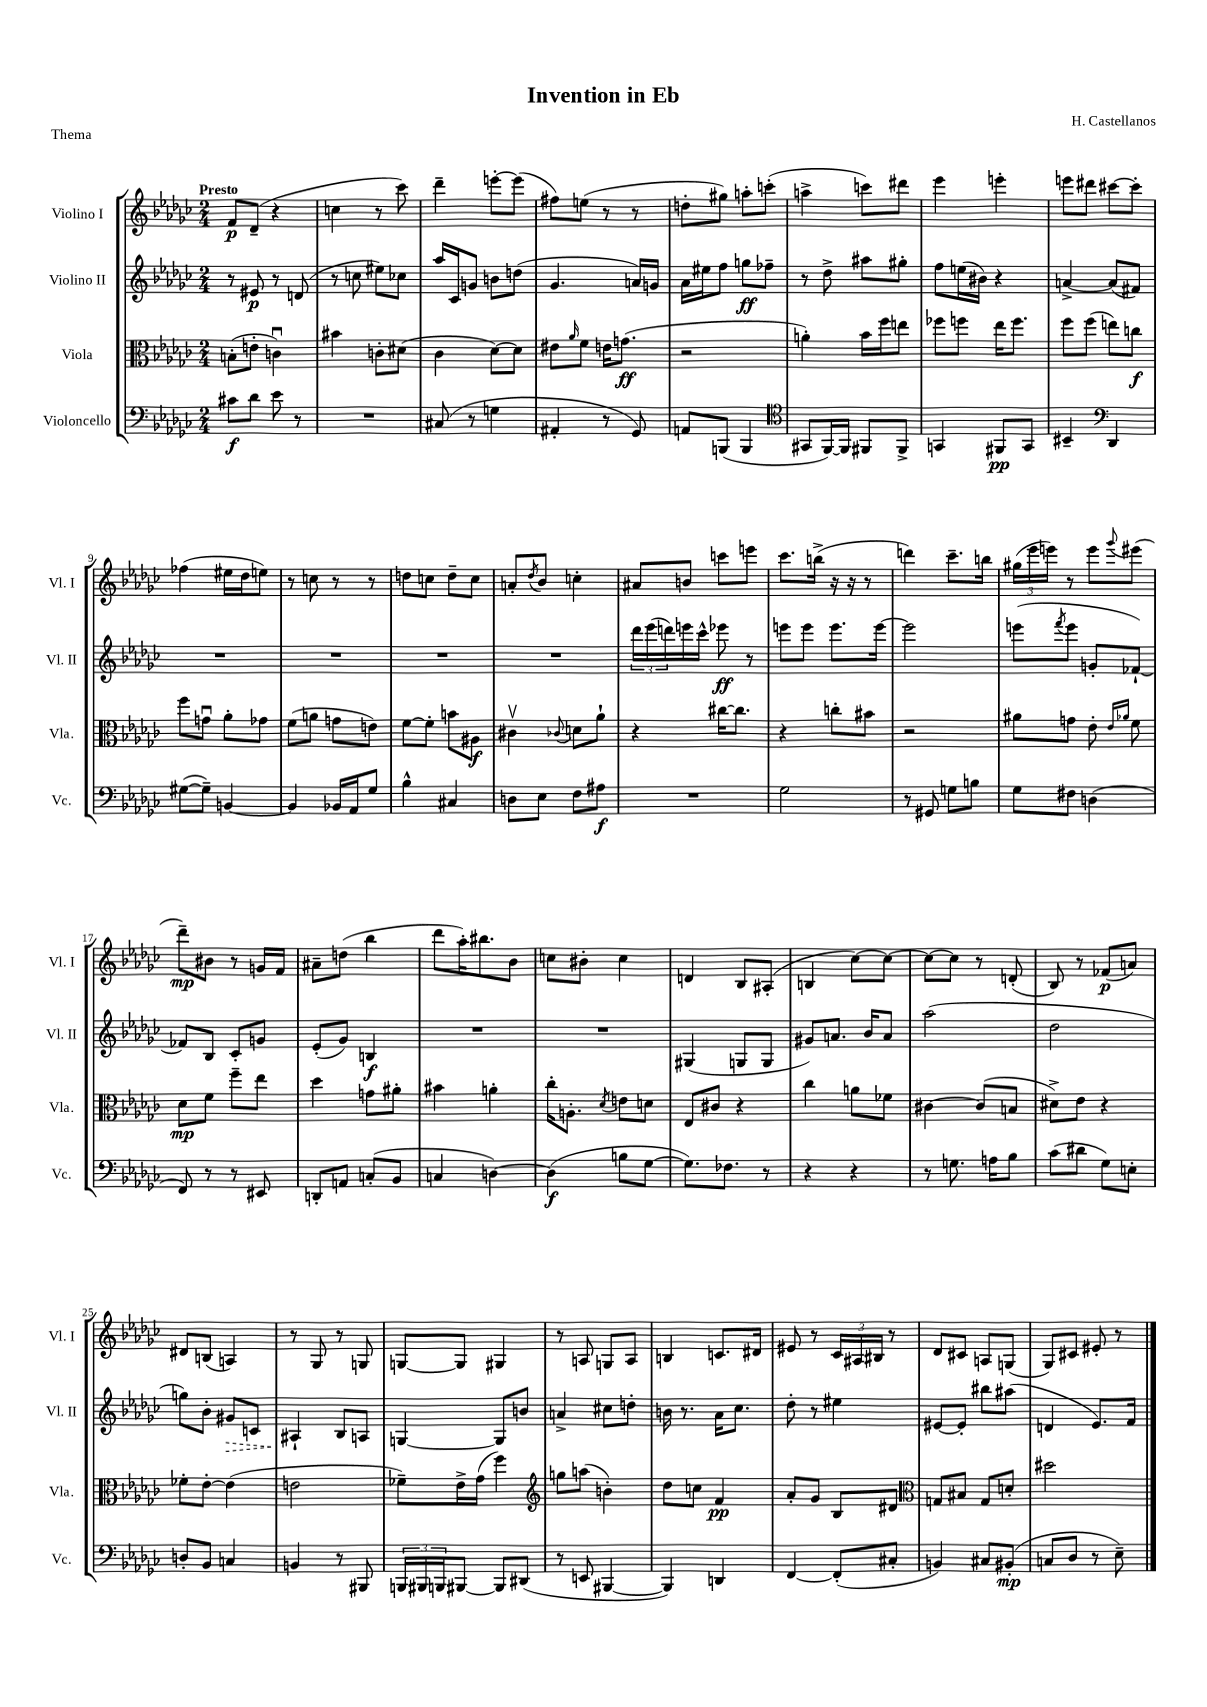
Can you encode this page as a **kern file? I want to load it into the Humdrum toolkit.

**kern	**dynam	**kern	**dynam	**kern	**dynam	**kern	**dynam
*part4	*part4	*part3	*part3	*part2	*part2	*part1	*part1
*staff4	*staff4	*staff3	*staff3	*staff2	*staff2	*staff1	*staff1
*I"Violoncello	*	*I"Viola	*	*I"Violino II	*	*I"Violino I	*
*I'Vc.	*	*I'Vla.	*	*I'Vl. II	*	*I'Vl. I	*
*clefF4	*	*clefC3	*	*clefG2	*	*clefG2	*
*k[b-e-a-d-g-c-]	*	*k[b-e-a-d-g-c-]	*	*k[b-e-a-d-g-c-]	*	*k[b-e-a-d-g-c-]	*
*M2/4	*	*M2/4	*	*M2/4	*	*M2/4	*
=1	=1	=1	=1	=1	=1	=1	=1
!	!	!	!	!	!	!LO:TX:a:B:t=Presto	!
8c#X\L	f	(8Bn'\L	.	8r	.	8f/L	p
8d-\J	.	8en'\J	.	8e#X/	p	(8d-~/J	.
8e-\	.	4cnu\)	.	8r	.	4r	.
8r	.	.	.	(8dn/	.	.	.
=2	=2	=2	=2	=2	=2	=2	=2
2r	.	4b#X\	.	8r	.	4ccn\	.
.	.	.	.	8ccn\	.	.	.
.	.	8cn'\L	.	8ee#X\L)	.	8r	.
.	.	(8d#X\J	.	8cc-X\J	.	8ccc-\)	.
=3	=3	=3	=3	=3	=3	=3	=3
(8C#X/	.	4c-\	.	16aa-/LL	.	4ddd-~\	.
.	.	.	.	16c-/J	.	.	.
8r	.	.	.	8gn/J	.	.	.
4Gn\	.	[8d-\L)	.	8bn\L	.	[8eeen'\L	.
.	.	8d-\J]	.	(8ddn\J	.	(8eee\J]	.
=4	=4	=4	=4	=4	=4	=4	=4
4AA#X'/	.	8e#X\L	.	4.g-/	.	8ff#X\L)	.
.	.	16qqa-/	.	.	.	.	.
.	.	8f\J	.	.	.	(8een\J	.
8r	.	16en\KL	.	.	.	8r	.
.	.	(8.gn\J	ff	.	.	.	.
8GG-/)	.	.	.	16an/LL)	.	8r	.
.	.	.	.	16gn/JJ	.	.	.
=5	=5	=5	=5	=5	=5	=5	=5
8AAn/L	.	2r	.	16a-\LL	.	8ddn'\L	.
.	.	.	.	16ee#X\J	.	.	.
(8BBBn/J	.	.	.	8ff\J	.	8gg#X\J)	.
4BBB/	.	.	.	8ggn\L	ff	8aan'\L	.
.	.	.	.	8ff-X~\J	.	(8cccn'\J	.
=6	=6	=6	=6	=6	=6	=6	=6
*clefC4	*	*	*	*	*	*	*
8GG#X/L	.	4an'\)	.	8r	.	4aan^\	.
[16FF/L)	.	.	.	8dd-^\	.	.	.
16FF/JJ]	.	.	.	.	.	.	.
8FF#X/L	.	16b-\LL	.	8aa#X\L	.	8cccn\L)	.
.	.	16ff\J	.	.	.	.	.
8FF#^/J	.	8een\J	.	8gg#X'\J	.	8ddd#X\J	.
=7	=7	=7	=7	=7	=7	=7	=7
4GGn/	.	8ff-X\L	.	8ff\L	.	4eee-\	.
.	.	8ffn\J	.	(16een\L	.	.	.
.	.	.	.	16b#X\JJ)	.	.	.
8FF#X/L	pp	16ee-\KL	.	4r	.	4eeen'\	.
.	.	8.ff\J	.	.	.	.	.
8GG/J	.	.	.	.	.	.	.
=8	=8	=8	=8	=8	=8	=8	=8
4BB#X~/	.	8ff\L	.	[4an^/	.	8eeen\L	.
.	.	(8ff\J	.	.	.	8ddd#X\J	.
*clefF4	*	*	*	*	*	*	*
4DD-/	.	8een\L)	.	(8a/L]	.	[8ccc#X\L	.
.	.	8ccn\J	f	8f#X/J)	.	8ccc#'\J]	.
!!LO:LB:g=z
=9	=9	=9	=9	=9	=9	=9	=9
([8G#X\L	.	8ff\L	.	2r	.	(4ff-X\	.
8G#~\J])	.	8gnu\J	.	.	.	.	.
[4BBn/	.	8a-'\L	.	.	.	16ee#X\LL	.
.	.	.	.	.	.	16dd-\J	.
.	.	8g-X\J	.	.	.	8een\J)	.
=10	=10	=10	=10	=10	=10	=10	=10
4BB/]	.	(8f\L	.	2r	.	8r	.
.	.	8an\J	.	.	.	8ccn\	.
16BB-X/LL	.	8gn\L	.	.	.	8r	.
16AA-/J	.	.	.	.	.	.	.
8G-/J	.	8en\J)	.	.	.	8r	.
=11	=11	=11	=11	=11	=11	=11	=11
4B-^^\	.	[8f\L	.	2r	.	8ddn\L	.
.	.	8f'\J]	.	.	.	8ccn\J	.
4C#X/	.	8bn\L	.	.	.	8dd~\L	.
.	.	8A#X\J	f	.	.	8cc\J	.
=12	=12	=12	=12	=12	=12	=12	=12
8Dn\L	.	4c#Xv\	.	2r	.	8an'/L	.
.	.	.	.	.	.	8qdd-/	.
8E-\J	.	.	.	.	.	8b-/J	.
.	.	8qqc-X/	.	.	.	.	.
8F\L	.	8dn\L	.	.	.	4ccn'\	.
8A#X\J	f	8a-`\J	.	.	.	.	.
=13	=13	=13	=13	=13	=13	=13	=13
2r	.	4r	.	24ddd-\LL	.	8a#X/L	.
.	.	.	.	(24eee-\	.	.	.
.	.	.	.	24dddn\)	.	.	.
.	.	.	.	16eeen\	.	8bn/J	.
.	.	.	.	16ccc-^^\JJ	.	.	.
.	.	[16cc#X\KL	.	8eee-X\	ff	8cccn\L	.
.	.	8.cc#\J]	.	.	.	.	.
.	.	.	.	8r	.	8eeen\J	.
=14	=14	=14	=14	=14	=14	=14	=14
2G-\	.	4r	.	8eeen\L	.	8.ccc-\L	.
.	.	.	.	8eee\J	.	.	.
.	.	.	.	.	.	(16bbn^\Jk	.
.	.	8ccn'\L	.	8.eee\L	.	16r	.
.	.	.	.	.	.	16r	.
.	.	8b#X\J	.	.	.	8r	.
.	.	.	.	[16eee\Jk	.	.	.
=15	=15	=15	=15	=15	=15	=15	=15
8r	.	2r	.	2eee\]	.	4dddn\)	.
8GG#X/	.	.	.	.	.	.	.
8Gn\L	.	.	.	.	.	8.ccc-~\L	.
8Bn\J	.	.	.	.	.	.	.
.	.	.	.	.	.	16bbn\Jk	.
=16	=16	=16	=16	=16	=16	=16	=16
8G-\L	.	8a#X\L	.	(8eeen\L	.	(24gg#X\LL	.
.	.	.	.	.	.	24eee-\	.
.	.	.	.	.	.	24eeen\JJ)	.
.	.	.	.	8qfff/	.	.	.
8F#X\J	.	8gn\J	.	8eee\J	.	8r	.
(4Dn\	.	8e-'\	.	8gn'/L	.	8eee\L	.
.	.	16qqe-/LL	.	.	.	.	.
.	.	16qqa-X/JJ	.	.	.	8qqggg-/	.
.	.	8f\	.	[8f-X`/J)	.	(8eee#X\J	.
!!LO:LB:g=z
=17	=17	=17	=17	=17	=17	=17	=17
8FF/)	.	8d-\L	mp	8f-X/L]	.	8ddd-~\L)	mp
8r	.	8f\J	.	8B-/J	.	8b#X\J	.
8r	.	8ff~\L	.	8c-'/L	.	8r	.
8EE#X/	.	8ee-\J	.	8gn/J	.	16gn/LL	.
.	.	.	.	.	.	16f/JJ	.
=18	=18	=18	=18	=18	=18	=18	=18
8DDn'/L	.	4dd-\	.	(8e-'/L	.	8a#X~\L	.
8AAn/J	.	.	.	8g-/J)	.	(8ddn\J	.
(8Cn'/L	.	8gn\L	.	4Bn/	f	4bb-\	.
8BB-/J	.	8a#X'\J	.	.	.	.	.
=19	=19	=19	=19	=19	=19	=19	=19
4Cn/	.	4b#X\	.	2r	.	8ddd-\L	.
.	.	.	.	.	.	16aa-'\K)	.
.	.	.	.	.	.	8.bb#X\	.
[4Dn\)	.	4an'\	.	.	.	.	.
.	.	.	.	.	.	8b-\J	.
=20	=20	=20	=20	=20	=20	=20	=20
(4D\]	f	16cc-'\KL	.	2r	.	8ccn\L	.
.	.	8.An'\J	.	.	.	.	.
.	.	.	.	.	.	8b#X'\J	.
.	.	8qd-/	.	.	.	.	.
8Bn\L	.	8en\L	.	.	.	4cc\	.
[8G-\J	.	8dn\J	.	.	.	.	.
=21	=21	=21	=21	=21	=21	=21	=21
8.G-\L])	.	8E-/L	.	(4G#X/	.	4dn/	.
.	.	8c#X/J	.	.	.	.	.
8.F-X\J	.	.	.	.	.	.	.
.	.	4r	.	8Gn/L	.	8B-/L	.
8r	.	.	.	8G/J	.	(8A#X'/J	.
=22	=22	=22	=22	=22	=22	=22	=22
4r	.	4cc-\	.	8g#X/L)	.	4Bn/	.
.	.	.	.	8.an/J	.	.	.
4r	.	8an\L	.	.	.	[8cc-\L)	.
.	.	.	.	16b-/KL	.	.	.
.	.	8f-X\J	.	8a/J	.	8cc-\J_	.
=23	=23	=23	=23	=23	=23	=23	=23
8r	.	[4c#X\	.	(2aa-\	.	8cc-\L_	.
8.Gn\	.	.	.	.	.	8cc-\J]	.
.	.	(8c#/L]	.	.	.	8r	.
16An\KL	.	.	.	.	.	.	.
8B-\J	.	8Bn/J	.	.	.	(8dn'/	.
=24	=24	=24	=24	=24	=24	=24	=24
(8c-\L	.	8d#X^\L)	.	2dd-\	.	8B-/)	.
8d#X\J	.	8e-\J	.	.	.	8r	.
8G-\L)	.	4r	.	.	.	(8f-X/L	p
8En'\J	.	.	.	.	.	8an/J)	.
!!LO:LB:g=z
=25	=25	=25	=25	=25	=25	=25	=25
8Dn'/L	.	8f-X'\L	.	8ggn\L)	.	8d#X/L	.
8BB-/J	.	[8e-'\J	.	8b-'\J	.	(8Bn/J	.
!	!	!	!	!	!LO:HP:b	!	!
4Cn/	.	(4e-\]	.	8g#X/L	>	4An/)	.
.	.	.	.	8cn/J	.	.	.
=26	=26	=26	=26	=26	=26	=26	=26
4BBn/	.	2en\	.	4A#X`/	.	8r	.
.	.	.	.	.	.	8G-/	.
8r	.	.	.	8B-/L	]	8r	.
8BBB#X/	.	.	.	8An/J	.	8Gn/	.
=27	=27	=27	=27	=27	=27	=27	=27
24BBBn/LL	.	8f-X~\L)	.	[4Gn/	.	[8Gn/L	.
24BBB#X/	.	.	.	.	.	.	.
24BBBn/J	.	.	.	.	.	.	.
[8BBB#X/J	.	16e-^\L	.	.	.	8G/J]	.
.	.	(16g-\JJ	.	.	.	.	.
8BBB#/L]	.	4ff\)	.	8G/L]	.	4G#X/	.
(8DD#X/J	.	.	.	8bn/J	.	.	.
=28	=28	=28	=28	=28	=28	=28	=28
*	*	*clefG2	*	*	*	*	*
8r	.	8ggn\L	.	4an^/	.	8r	.
8EEn/	.	(8aan\J	.	.	.	8An/	.
[4BBB#X/	.	4bn'\)	.	8cc#X\L	.	8Gn/L	.
.	.	.	.	8ddn'\J	.	8A/J	.
=29	=29	=29	=29	=29	=29	=29	=29
4BBB#/])	.	8dd-\L	.	16bn\	.	4Bn/	.
.	.	.	.	8.r	.	.	.
.	.	8ccn\J	.	.	.	.	.
4DDn/	.	4f/	pp	16a-\KL	.	8.cn/L	.
.	.	.	.	8.cc-\J	.	.	.
.	.	.	.	.	.	16d#X/Jk	.
=30	=30	=30	=30	=30	=30	=30	=30
[4FF/	.	8a-'/L	.	8dd-'\	.	8e#X/	.
.	.	8g-/J	.	8r	.	8r	.
(8FF'/L]	.	8B-/L	.	4ee#X\	.	24c-/LL	.
.	.	.	.	.	.	24A#X/	.
.	.	.	.	.	.	24B#X/JJ	.
8C#X'/J	.	8d#X/J	.	.	.	8r	.
=31	=31	=31	=31	=31	=31	=31	=31
*	*	*clefC3	*	*	*	*	*
4BBn/)	.	8Gn/L	.	[8e#X/L	.	8d-/L	.
.	.	8B#X/J	.	8e#'/J]	.	8c#X/J	.
8C#X/L	.	8G/L	.	8bb#X\L	.	8An/L	.
(8BB#X'/J	mp	8dn'/J	.	(8aa#X\J	.	(8Gn/J	.
=32	=32	=32	=32	=32	=32	=32	=32
8Cn/L	.	2dd#X\	.	4dn/	.	8G-/L)	.
8D-/J	.	.	.	.	.	8c#X/J	.
8r	.	.	.	8.e-/L)	.	8e#X'/	.
8E-~\)	.	.	.	.	.	8r	.
.	.	.	.	16f/Jk	.	.	.
==	==	==	==	==	==	==	==
*-	*-	*-	*-	*-	*-	*-	*-
